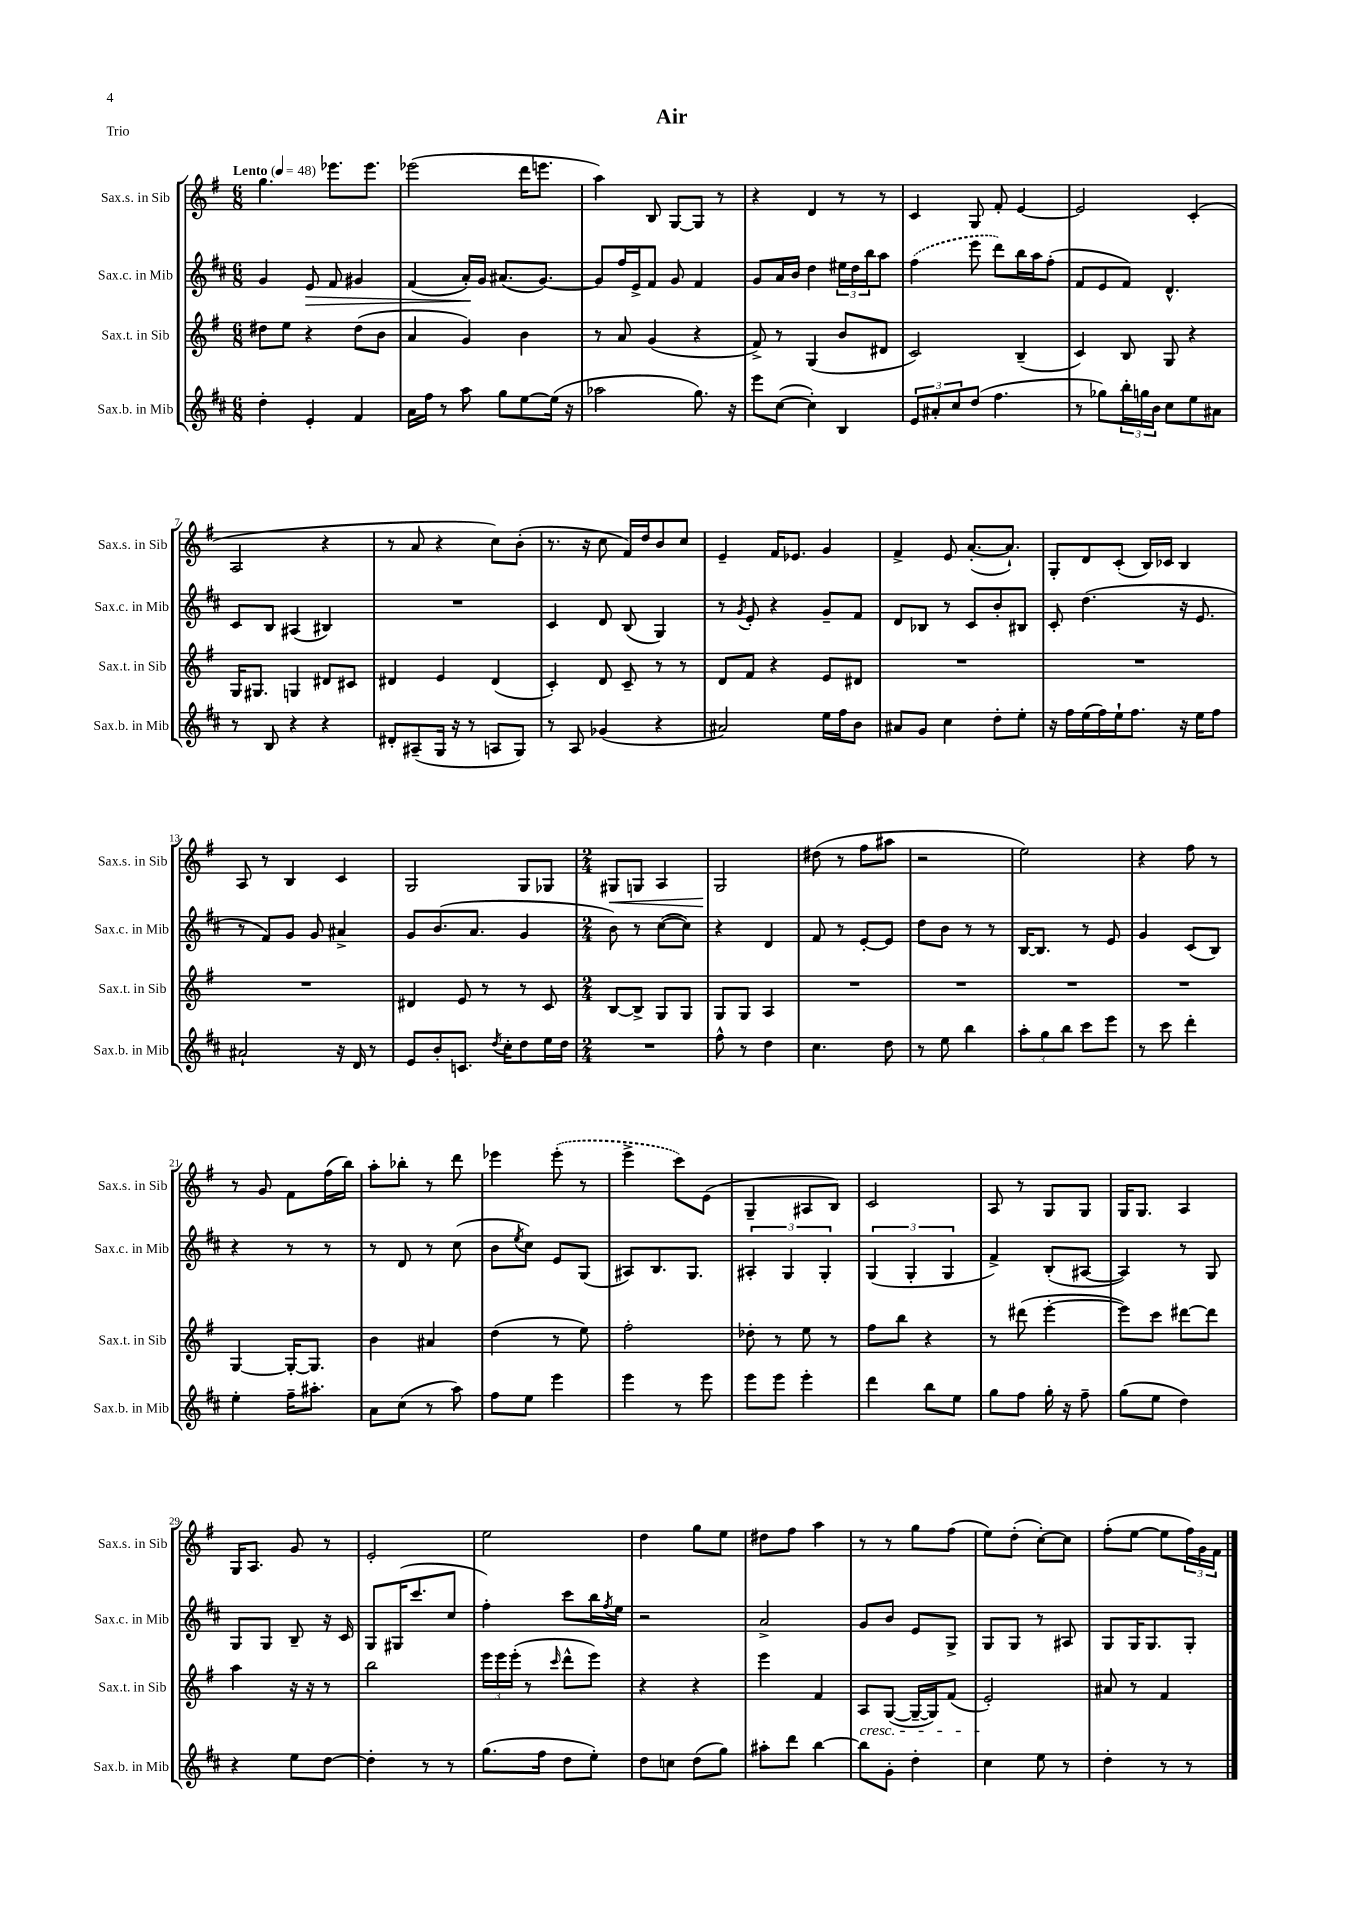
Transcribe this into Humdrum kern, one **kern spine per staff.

**kern	**kern	**kern	**kern
*staff4	*staff3	*staff2	*staff1
*clefG2	*clefG2	*clefG2	*clefG2
*k[f#c#]	*k[f#]	*k[f#c#]	*k[f#]
*M6/8	*M6/8	*M6/8	*M6/8
*MM48	*MM48	*MM48	*MM48
4dd'	8dd#	4g	4.gg
.	8ee	.	.
4e'	4r	8e	.
.	.	8f#	8.eee-
4f#	(8dd#	4g#	.
.	.	.	8.eee-
.	8b	.	.
=	=	=	=
16a	4a	(4f#	(2eee-
16ff#	.	.	.
8r	.	.	.
8aa	4g)	16a')	.
.	.	16g	.
8gg	.	(8.a#	.
[8ee	4b	.	16ddd
.	.	[8.g)	8.eee
(16ee]	.	.	.
16r	.	.	.
=	=	=	=
2aa-	8r	8g]	4aa)
.	8a	16ff#	.
.	.	16e^	.
.	(4g	8f#	8B
.	.	8g	[8G
8.gg)	4r	4f#	8G]
.	.	.	8r
16r	.	.	.
=	=	=	=
8eee	8f#^)	8g	4r
([8cc#	8r	16a	.
.	.	16b	.
4cc#'])	(4G	4dd	4d
4B	8b	24ee#	8r
.	.	24dd	.
.	.	24bb	.
.	8d#	8aa	8r
=	=	=	=
12e	2c)	(4ff#	4c
12a#'	.	.	.
12cc#	.	.	.
(8dd	.	8eee	8G
4.ff#	.	8ddd)	8f#'
.	(4B~	16bb	[4e
.	.	16aa	.
.	.	(8ff#'	.
=	=	=	=
8r	4c)	8f#	2e]
8gg-)	.	8e	.
24bb'	8B	8f#)	.
24gg	.	.	.
24b	.	.	.
8cc#	8G	4.d^^	.
8ee	4r	.	(4c'
8a#	.	.	.
=	=	=	=
8r	16G	8c#	2A
.	8.G#	.	.
8B	.	8B	.
4r	4G	(4A#	.
4r	8d#	4B#)	4r
.	8c#	.	.
=	=	=	=
8d#'	4d#	2.r	8r
(8A#~	.	.	8a
16G	4e	.	4r
16r	.	.	.
8r	.	.	.
8A	(4d#	.	8cc)
8G)	.	.	(8b'
=	=	=	=
8r	4c')	4c#	8.r
8A	.	.	.
.	.	.	16r
(4g-	8d	8d	8cc
.	8c~	(8B	16f#)
.	.	.	16dd
4r	8r	4G)	8b
.	8r	.	8cc
=	=	=	=
2a#)	8d	8r	4e~
.	.	8qg	.
.	8f#	8e'	.
.	4r	4r	16f#
.	.	.	8.e-
16ee	8e	8g~	4g
16ff#	.	.	.
8b	8d#	8f#	.
=	=	=	=
8a#	2.r	8d	4f#^
8g	.	8B-	.
4cc#	.	8r	8e
.	.	8c#	([8.a'
8dd'	.	8b'	.
.	.	.	8.a`])
8ee'	.	8B#	.
=	=	=	=
16r	2.r	8c#'	8G'
16ff#	.	.	.
(16ee	.	(4.dd	8d
16ff#)	.	.	.
16ee`	.	.	(8c'
8.ff#	.	.	.
.	.	.	16B)
.	.	.	16c-
16r	.	16r	4B
16ee	.	8.e	.
8ff#	.	.	.
=	=	=	=
2a#`	2.r	8r	8A
.	.	8f#)	8r
.	.	8g	4B
.	.	8g	.
16r	.	4a#^	4c
16d	.	.	.
8r	.	.	.
=	=	=	=
8e	4d#	8g	2G
8b'	.	(8.b	.
8.c	8e	.	.
.	.	8.a	.
.	8r	.	.
8qdd	.	.	.
16cc#'	.	.	.
8dd	8r	4g	8G
16ee	8c	.	8G-
16dd	.	.	.
=	=	=	=
*M2/4	*M2/4	*M2/4	*M2/4
2r	[8B	8b)	8G#
.	8B^]	8r	8G
.	8G	([8cc#	4A
.	8G	8cc#])	.
=	=	=	=
8ff#^^	8G	4r	2G
8r	8G	.	.
4dd	4A	4d	.
=	=	=	=
4.cc#	2r	8f#	(8dd#
.	.	8r	8r
.	.	[8e'	8ff#
8dd	.	8e]	8aa#
=	=	=	=
8r	2r	8dd	2r
8ee	.	8b	.
4bb	.	8r	.
.	.	8r	.
=	=	=	=
12aa'	2r	[16B	2ee)
.	.	8.B]	.
12gg	.	.	.
12bb	.	.	.
8ccc#	.	8r	.
8eee	.	8e	.
=	=	=	=
8r	2r	4g	4r
8ccc#	.	.	.
4ddd'	.	(8c#	8ff#
.	.	8B)	8r
=	=	=	=
4ee'	[4G	4r	8r
.	.	.	8g
16ff#~	16G'_	8r	8f#
8.aa#'	8.G]	.	.
.	.	8r	(16ff#
.	.	.	16bb)
=	=	=	=
8a	4b	8r	8aa'
(8cc#	.	8d	8bb-'
8r	4a#	8r	8r
8aa)	.	(8cc#	8ddd
=	=	=	=
8ff#	(4dd	8b	4eee-
.	.	8qee	.
8ee	.	8cc#)	.
4eee	8r	8e	(8eee-'
.	8ee)	(8G	8r
=	=	=	=
4eee	2ff#'	8A#)	4eee^
.	.	8.B	.
8r	.	.	8ccc)
.	.	8.G	.
8eee	.	.	(8e
=	=	=	=
8eee	8dd-'	6A#'	4G~
8eee	8r	.	.
.	.	6G	.
4eee'	8ee	.	8A#
.	.	6G'	.
.	8r	.	8B)
=	=	=	=
4ddd	8ff#	(6G	2c
.	8bb	.	.
.	.	6G'	.
8bb	4r	.	.
.	.	6G	.
8ee	.	.	.
=	=	=	=
8gg	8r	4f#^)	8A
8ff#	(8ddd#	.	8r
16gg'	[4eee'	(8B'	8G
16r	.	.	.
8ff#~	.	[8A#	8G
=	=	=	=
(8gg	8eee])	4A#])	16G
.	.	.	8.G
8ee	8ccc	.	.
4dd)	[8ddd#	8r	4A
.	8ddd#]	8G	.
=	=	=	=
4r	4aa	8G	16G
.	.	.	8.A
.	.	8G	.
8ee	16r	8B~	8g
.	16r	.	.
[8dd	8r	16r	8r
.	.	16c#	.
=	=	=	=
4dd']	2bb	8G	2e'
.	.	(16G#	.
.	.	8.ccc#	.
8r	.	.	.
8r	.	8cc#	.
=	=	=	=
(8.gg	24eee	4ff#')	2ee
.	24eee	.	.
.	(24eee'	.	.
.	8r	.	.
16ff#	.	.	.
.	16qqccc	.	.
8dd	8ddd^^	8ccc#	.
8ee')	8eee)	16bb	.
.	.	8qff#	.
.	.	16ee	.
=	=	=	=
8dd	4r	2r	4dd
8cc	.	.	.
(8dd	4r	.	8gg
8gg)	.	.	8ee
=	=	=	=
8aa#'	4eee	2a^	8dd#
8ddd	.	.	8ff#
[4bb	4f#	.	4aa
=	=	=	=
8bb]	8A	8g	8r
8g'	([8G	8b	8r
4dd'	16G~_	8e	8gg
.	16G])	.	.
.	(8f#	8G^	(8ff#
=	=	=	=
4cc#	2e')	8G	8ee)
.	.	8G	(8dd'
8ee	.	8r	[8cc')
8r	.	8A#	8cc]
=	=	=	=
4dd'	8a#	8G	(8ff#'
.	8r	16G	[8ee
.	.	8.G	.
8r	4f#	.	8ee]
8r	.	8G'	24ff#)
.	.	.	24g
.	.	.	24f#
==	==	==	==
*-	*-	*-	*-
